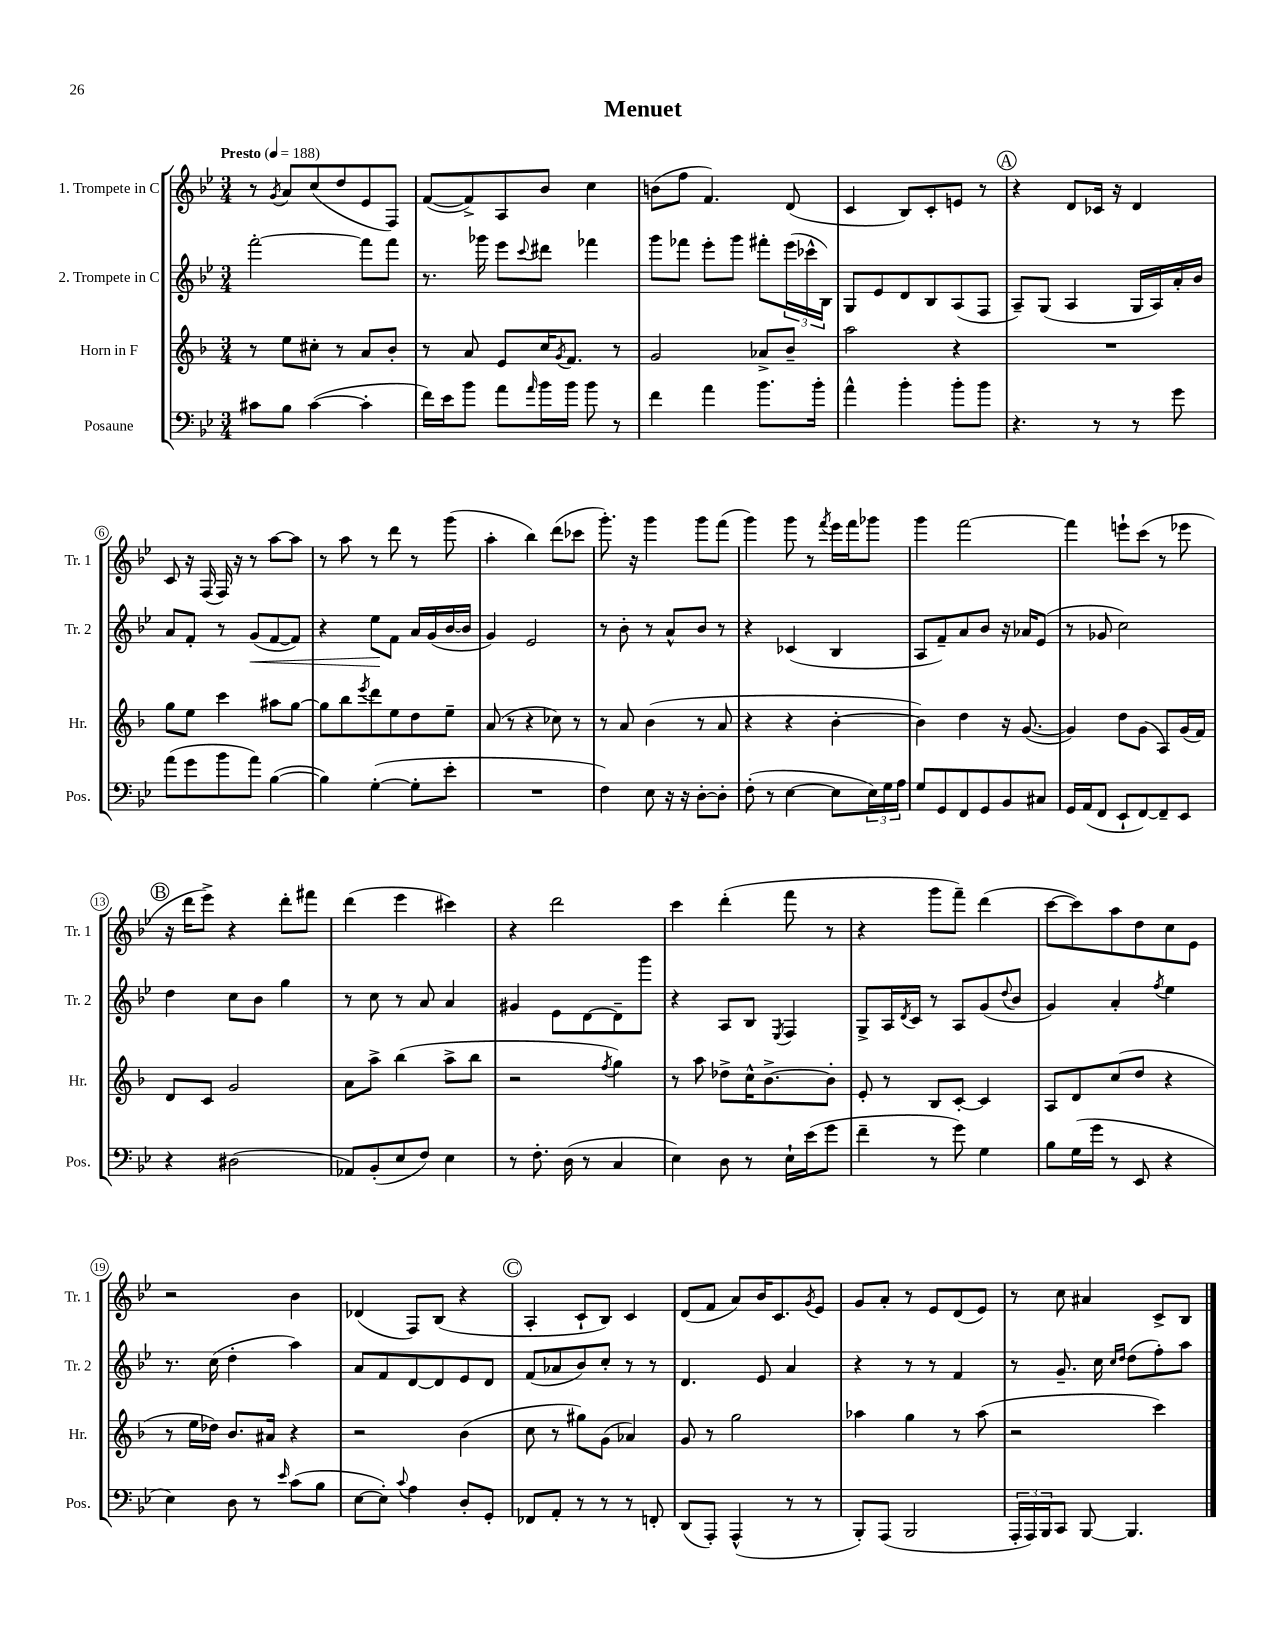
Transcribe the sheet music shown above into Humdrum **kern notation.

**kern	**kern	**kern	**dynam	**kern
*part4	*part3	*part2	*part2	*part1
*staff4	*staff3	*staff2	*staff2	*staff1
*I"Posaune	*I"Horn in F	*I"2. Trompete in C	*	*I"1. Trompete in C
*I'Pos.	*I'Hr.	*I'Tr. 2	*	*I'Tr. 1
*clefF4	*clefG2	*clefG2	*	*clefG2
*k[b-e-]	*k[b-]	*k[b-e-]	*	*k[b-e-]
*M3/4	*M3/4	*M3/4	*	*M3/4
*MM188	*MM188	*MM188	*	*MM188
=1	=1	=1	=1	=1
!	!	!	!	!LO:TX:a:B:t=Presto
8c#X\L	8r	[2fff'\	.	8r
.	.	.	.	8qg/
8B-\J	8ee\L	.	.	8a/L
([4c#\	8cc#X'\J	.	.	(8cc/
.	8r	.	.	8dd/
4c#'\]	8a/L	8fff\L]	.	8e-/
.	8b-'/J	8fff\J	.	8F/J)
=2	=2	=2	=2	=2
16f\LL)	8r	8.r	.	([8f/L
16e-\J	.	.	.	.
8b-\J	8a/	.	.	8f^/])
.	.	16ggg-X\	.	.
8a\L	8e/L	8eee-\L	.	8A/
16qqa/	.	8qqccc/	.	.
16b-\L	16cc/K	8ddd#X\J	.	8b-/J
.	8qg/	.	.	.
16b-\JJ	8.f/J	.	.	.
8b-\	.	4fff-X\	.	4cc\
8r	8r	.	.	.
=3	=3	=3	=3	=3
4f\	2g/	8ggg\L	.	(8bn\L
.	.	8fff-X\J	.	8ff\J
4a\	.	8eee-'\L	.	4.f/)
.	.	8ggg\J	.	.
8.b-\L	8a-X^/L	8fff#X'\L	.	.
.	8b-~/J	(24eee-\L	.	(8d/
.	.	24ccc-X^^\	.	.
16b-'\Jk	.	.	.	.
.	.	24B-\JJ)	.	.
=4	=4	=4	=4	=4
4a^^\	2aa\	8G/L	.	4c/
.	.	8e-/	.	.
4b-'\	.	8d/	.	8B-/L)
.	.	8B-/	.	8c'/
8b-'\L	4r	(8A/	.	8en/J
8b-\J	.	8F/J	.	8r
!!LO:REH:place=s1:t=A
=5	=5	=5	=5	=5
4.r	2.r	8A~/L)	.	4r
.	.	(8G/J	.	.
.	.	4A/	.	8d/L
8r	.	.	.	16c-X/Jk
.	.	.	.	16r
8r	.	16G/LL	.	4d/
.	.	16A/)	.	.
8g\	.	16a'/	.	.
.	.	16b-/JJ	.	.
!!LO:LB:g=z
=6	=6	=6	=6	=6
(8a\L	8gg\L	8a/L	.	8c/
8g\	8ee\J	8f'/J	.	16r
.	.	.	.	(16F/
8b-\	4ccc\	8r	.	16F/)
.	.	.	.	16r
!	!	!	!LO:HP:b	!
8a\J)	.	(8g/L	<	8r
([4B-\	8aa#X\L	[8f/	.	[8aa\L
.	[8gg\J	8f/J])	.	8aa\J]
=7	=7	=7	=7	=7
4B-\])	8gg\L]	4r	.	8r
.	8bb-\	.	.	8aa\
.	8qeee/	.	.	.
([4G'\	8ddd\	8ee-\L	.	8r
.	8ee\	8f\J	[	8ddd\
8G'\L]	8dd\	16a/LL	.	8r
.	.	(16g/	.	.
8e-'\J	8ee~\J	[16b-/	.	(8ggg\
.	.	16b-/JJ]	.	.
=8	=8	=8	=8	=8
2.r	(8a/	4g/)	.	4aa'\
.	8r	.	.	.
.	4r	2e-/	.	4bb-\)
.	8cc-X\)	.	.	(8ddd\L
.	8r	.	.	8ccc-X\J
=9	=9	=9	=9	=9
4F\)	8r	8r	.	8.ggg'\)
.	8a/	8b-'\	.	.
.	.	.	.	16r
8E-\	(4b-\	8r	.	4ggg\
16r	.	8a^^/L	.	.
16r	.	.	.	.
[8D'\L	8r	8b-/J	.	8ggg\L
8D'\J]	8a/	8r	.	(8fff\J
=10	=10	=10	=10	=10
(8F'\	4r	4r	.	4ggg\)
8r	.	.	.	.
[4E-\	4r	(4c-X/	.	8ggg\
.	.	.	.	8r
.	.	.	.	8qfff/
8E-\L]	[4b-'\	4B-/	.	16eee-\LL
.	.	.	.	16fff\J
24E-\L)	.	.	.	8ggg-X\J
24G\	.	.	.	.
24A\JJ	.	.	.	.
=11	=11	=11	=11	=11
8G/L	4b-\])	8A/L	.	4ggg\
8GG/	.	8f~/)	.	.
8FF/	4dd\	8a/	.	[2fff\
8GG/	.	8b-/J	.	.
8BB-/	16r	16r	.	.
.	([8.g/	16a-X/KL	.	.
8C#X/J	.	(8e-/J	.	.
=12	=12	=12	=12	=12
16GG/LL	4g/])	8r	.	4fff\]
(16AA/J	.	.	.	.
8FF/J	.	8g-X/	.	.
8EE-`/L	8dd\L	2cc\)	.	8eeen`\L
[8FF/)	(8g\J	.	.	(8ccc\J
8FF~/]	8A/L)	.	.	8r
8EE-/J	(16g/L	.	.	8eee-X\
.	16f/JJ)	.	.	.
!!LO:LB:g=z
!!LO:REH:place=s1:t=B
=13	=13	=13	=13	=13
4r	8d/L	4dd\	.	16r
.	.	.	.	16ddd\KL
.	8c/J	.	.	8eee-^\J)
(2D#X\	2g/	8cc\L	.	4r
.	.	8b-\J	.	.
.	.	4gg\	.	8ddd'\L
.	.	.	.	8fff#X\J
=14	=14	=14	=14	=14
8AA-X/L)	8a\L	8r	.	(4ddd\
(8BB-'/	8aa^\J	8cc\	.	.
8E-/	(4bb-\	8r	.	4eee-\
8F/J)	.	8a/	.	.
4E-\	8aa^\L	4a/	.	4ccc#X\)
.	8bb-\J	.	.	.
=15	=15	=15	=15	=15
8r	2r	4g#X/	.	4r
8.F'\	.	.	.	.
.	.	8e-\L	.	2ddd\
(16D\	.	.	.	.
8r	.	[8d\	.	.
.	8qff/	.	.	.
4C/	4gg\)	8d~\]	.	.
.	.	8ggg\J	.	.
=16	=16	=16	=16	=16
4E-\)	8r	4r	.	4ccc\
.	8aa\	.	.	.
8D\	8dd-X^\L	8A/L	.	(4ddd'\
8r	16cc^^\K	8B-/J	.	.
.	[8.b-^\	.	.	.
.	.	8qE-/	.	.
16E-`\LL	.	4F/	.	8fff\
(16e-\J	.	.	.	.
8g\J	8b-'\J]	.	.	8r
=17	=17	=17	=17	=17
4f~\	8e'/	8G^/L	.	4r
.	8r	16A/L	.	.
.	.	8qd/	.	.
.	.	16c/JJ	.	.
8r	8B-/L	8r	.	8ggg\L
8g\)	[8c'/J	8A/L	.	8fff~\J)
4G\	4c/]	(8g/	.	(4ddd\
.	.	8qqdd/	.	.
.	.	8b-/J	.	.
=18	=18	=18	=18	=18
8B-\L	8A/L	4g/)	.	[8ccc\L
(16G\L	8d/	.	.	8ccc\])
16g\JJ	.	.	.	.
8r	(8cc/	4a'/	.	8aa\
8EE-/	8dd/J	.	.	8dd\
.	.	8qff/	.	.
4r	4r	4ee-\	.	8cc\
.	.	.	.	8e-\J
!!LO:LB:g=z
=19	=19	=19	=19	=19
4E-\)	8r	8.r	.	2r
.	16ee\LL	.	.	.
.	16dd-X\JJ)	(16cc\	.	.
8D\	8.b-/L	4dd'\	.	.
8r	.	.	.	.
.	16a#X/Jk	.	.	.
16qqe-/	.	.	.	.
(8c\L	4r	4aa\)	.	4b-\
8B-\J	.	.	.	.
=20	=20	=20	=20	=20
[8E-\L	2r	8a/L	.	(4d-X/
8E-'\J])	.	8f/	.	.
8qqc/	.	.	.	.
4A\	.	[8d/	.	8F/L)
.	.	8d/]	.	(8B-/J
8D'/L	(4b-\	8e-/	.	4r
8GG'/J	.	8d/J	.	.
!!LO:REH:place=s1:t=C
=21	=21	=21	=21	=21
8FF-X/L	8cc\	(8f/L	.	4A'/
8AA'/J	8r	8a-X/	.	.
8r	8gg#X\L)	8b-/)	.	8c`/L
8r	(8g\J	8cc'/J	.	8B-/J)
8r	4a-X/)	8r	.	4c/
8FFn'/	.	8r	.	.
=22	=22	=22	=22	=22
(8DD/L	8g/	4.d/	.	(8d/L
8AAA'/J)	8r	.	.	8f/J
(4AAA^^/	2gg\	.	.	8a/L)
.	.	8e-/	.	16b-/K
.	.	.	.	8.c/
8r	.	4a/	.	.
.	.	.	.	8qg/
8r	.	.	.	8e-/J
=23	=23	=23	=23	=23
8BBB-'/L)	4aa-X\	4r	.	8g/L
(8AAA/J	.	.	.	8a'/J
2BBB-/	4gg\	8r	.	8r
.	.	8r	.	8e-/L
.	8r	4f/	.	(8d/
.	(8aa-\	.	.	8e-/J)
=24	=24	=24	=24	=24
24AAA'/LL	2r	8r	.	8r
24AAA/)	.	.	.	.
24BBB-/J	.	.	.	.
8CC/J	.	8.g~/	.	8cc\
[8BBB-/	.	.	.	4a#X/
.	.	16cc\	.	.
.	.	16qqcc/LL	.	.
.	.	16qqdd/JJ	.	.
4.BBB-/]	.	(8dd\L	.	.
.	4ccc\)	8ff'\)	.	8c^/L
.	.	8aa\J	.	8B-/J
==	==	==	==	==
*-	*-	*-	*-	*-
